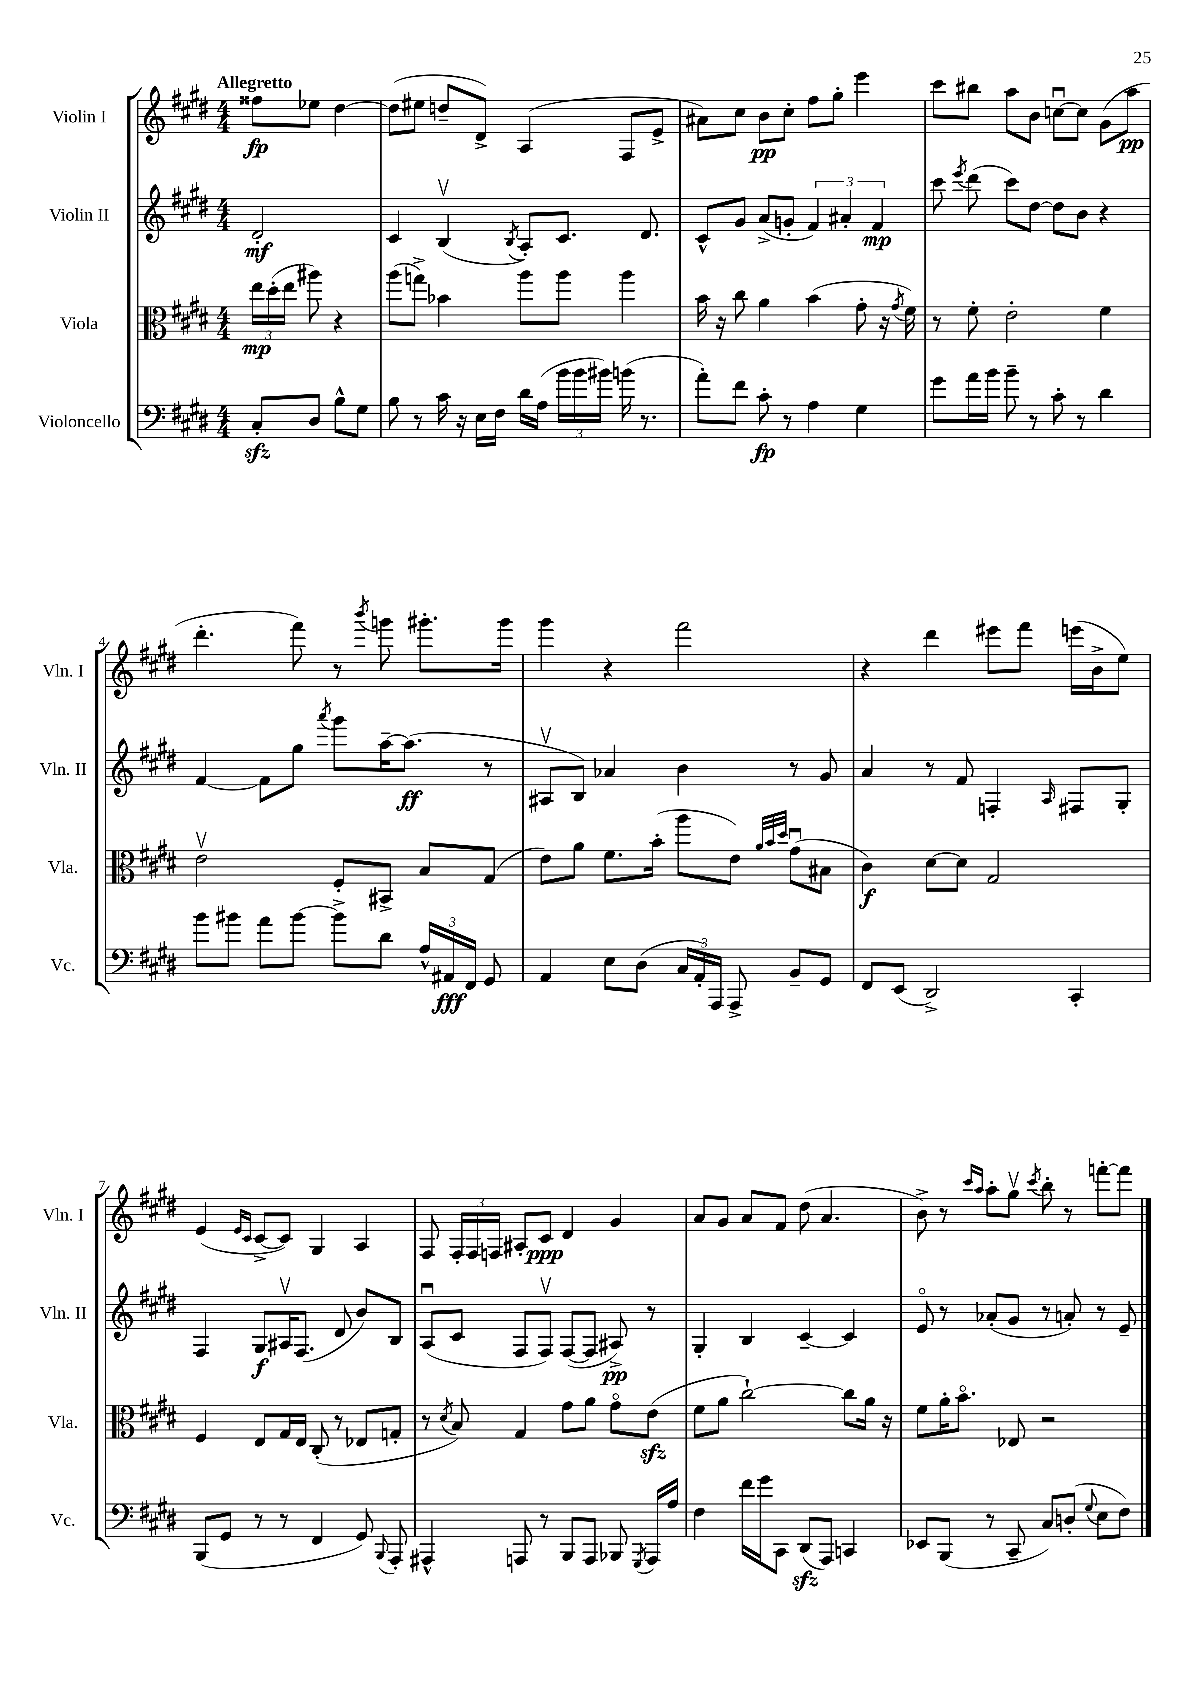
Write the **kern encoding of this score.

**kern	**kern	**kern	**kern
*staff4	*staff3	*staff2	*staff1
*clefF4	*clefC3	*clefG2	*clefG2
*k[f#c#g#d#]	*k[f#c#g#d#]	*k[f#c#g#d#]	*k[f#c#g#d#]
*M4/4	*M4/4	*M4/4	*M4/4
8C#'	24ee	2d#'	8ff##
.	(24dd#'	.	.
.	24ee	.	.
8D#	8aa#)	.	8ee-
8B^^	4r	.	[4dd#
8G#	.	.	.
=	=	=	=
8B	(8aa	4c#	(8dd#]
8r	8gg^)	.	8ee#
16c#	4b-	(4Bv	8dd~
16r	.	.	.
16E	.	.	8d#^)
16F#	.	.	.
.	.	8qB	.
16d#	8aa	8A')	(4A
(16A	.	.	.
24b	8aa	8.c#	.
24b	.	.	.
24b#)	.	.	.
(16b	4aa	.	8F#
8.r	.	8.d#	.
.	.	.	8e^
=	=	=	=
8a')	16b	8c#^^	8a#)
.	16r	.	.
8f#	8cc#	8g#	8cc#
8c#'	4a	(8a^	8b
8r	.	8g'	8cc#'
4A	(4b	6f#)	8ff#
.	.	.	8gg#'
.	.	6a#'	.
4G#	8g#'	.	4eee
.	.	6f#	.
.	16r	.	.
.	8qg#	.	.
.	16f#)	.	.
=	=	=	=
8g#	8r	8ccc#	8ccc#
.	.	8qeee	.
16a	8f#'	(8ddd#	8bb#
16b	.	.	.
8b~	2e'	8ccc#)	8aa
8r	.	[8dd#	8b
8c#'	.	8dd#]	[8ccu
8r	.	8b	8cc]
4d#	4f#	4r	(8g#
.	.	.	8aa
=	=	=	=
8b	2ev	[4f#	4.ddd#'
8b#	.	.	.
8a	.	8f#]	.
[8b#	.	8gg#	8fff#)
.	.	8qaaa	.
8b#^]	8F#'	8ggg#	8r
.	.	.	8qbbb
8d#	8BB#^	[16aa~	8ggg
.	.	(8.aa]	.
24A^^	8B	.	8.ggg#'
24AA#	.	.	.
24FF#	.	.	.
8GG#	(8G#	8r	.
.	.	.	16ggg#
=	=	=	=
4AA	8e)	8A#v	4ggg#
.	8a	8B)	.
8E	8.f#	4a-	4r
(8D#	.	.	.
.	(16b'	.	.
24C#	8aa	4b	2fff#
24AA')	.	.	.
24AAA	.	.	.
8AAA^	8e)	.	.
.	32qqa	.	.
.	32qqb	.	.
.	32qqdd#	.	.
8BB~	(8g#u	8r	.
8GG#	8B#	8g#	.
=	=	=	=
8FF#	4c#)	4a	4r
(8EE	.	.	.
2DD#^)	[8d#	8r	4ddd#
.	8d#]	8f#	.
.	2G#	4F'	8eee#
.	.	.	8fff#
.	.	16qqA	.
4CC#'	.	8F#	(16eee
.	.	.	16b^
.	.	8G#'	8ee)
=	=	=	=
(8BBB	4F#	4F#	(4e
8GG#	.	.	.
.	.	.	16qqe
.	.	.	16qqc#
8r	8E	8G#	[8c#^
8r	16G#	16A#v	8c#])
.	16E	(8.F#	.
4FF#	(8C#'	.	4G#
.	8r	8d#	.
8GG#)	8E-	8b)	4A
8qqBBB	.	.	.
8AAA'	8G'	8B	.
=	=	=	=
4AAA#^^	8r	(8Au	8F#
.	8qd#	.	.
.	8B)	8c#	24F#'
.	.	.	24F#
.	.	.	24F
8AAA	4G#	8F#	8A#'
8r	.	8F#v)	8c#
8BBB	8g#	([8F#	4d#
8AAA	8a	8F#]	.
8BBB-	8g#o	8A#^)	4g#
8qGGG#	.	.	.
16AAA	(8e	8r	.
16A	.	.	.
=	=	=	=
4F#	8f#	4G#'	8a
.	8a	.	8g#
16f#	[2cc#`)	4B	8a
16g#	.	.	.
8CC#	.	.	8f#
(8DD#	.	[4c#~	(8dd#
8AAA)	.	.	4.a
4CC	8cc#]	4c#]	.
.	16a	.	.
.	16r	.	.
=	=	=	=
8EE-	8f#	8eo	8b^)
(8BBB	16a'	8r	8r
.	8.bo	.	.
.	.	.	16qqccc#
.	.	.	16qqaa
8r	.	(8a-'	8aa'
8CC#~	8E-	8g#	8gg#v
.	.	.	8qccc#
8C#)	2r	8r	8bb'
(8D'	.	8a')	8r
8qqG#	.	.	.
8E	.	8r	[8fff'
8F#)	.	8e~	8fff]
==	==	==	==
*-	*-	*-	*-
